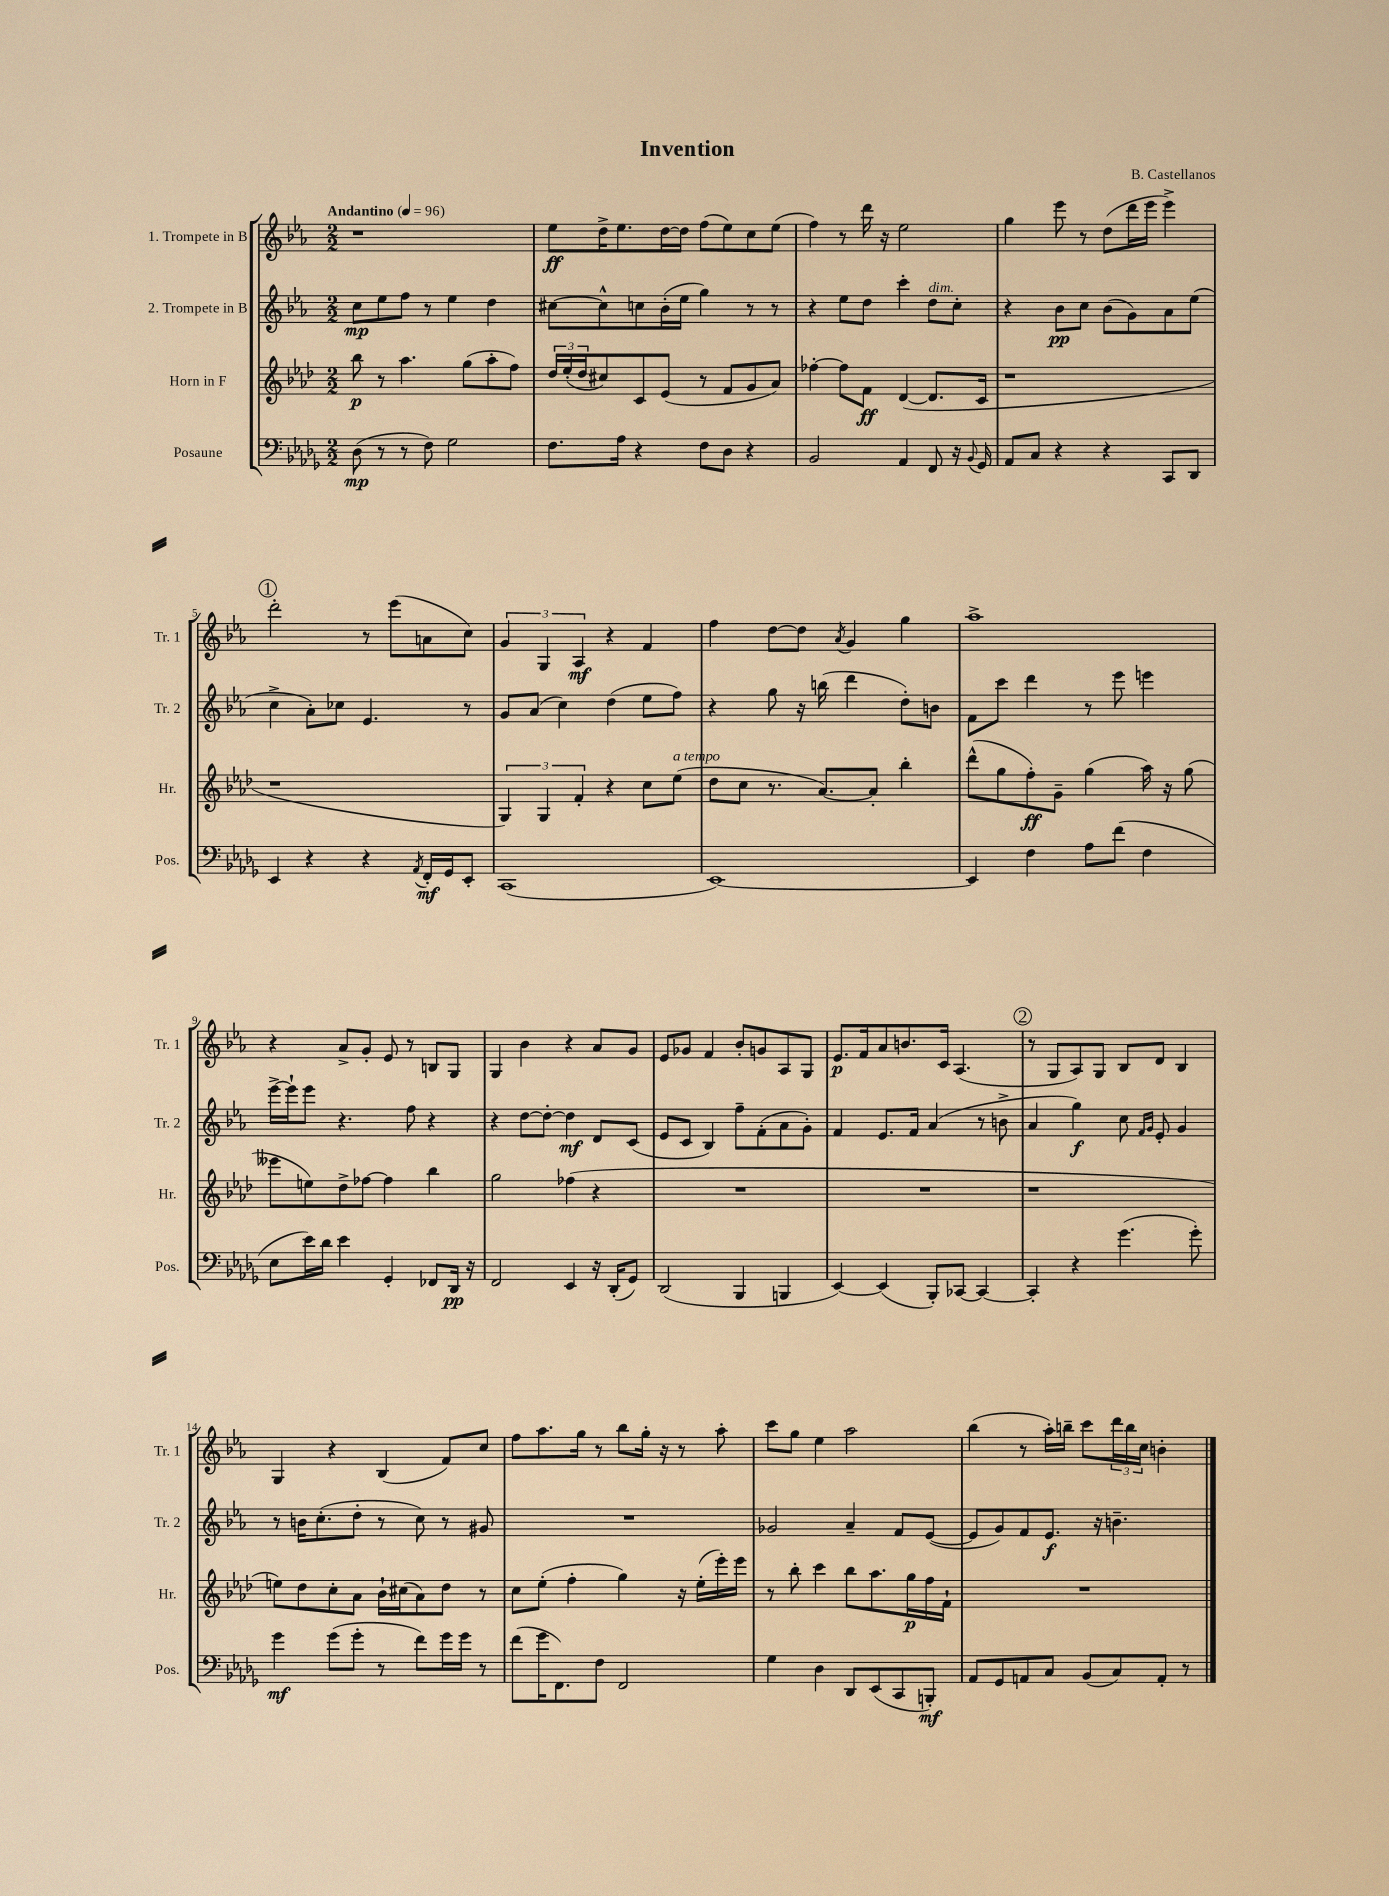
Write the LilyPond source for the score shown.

\header { title = "Invention" composer = "B. Castellanos" }
<<
\new StaffGroup <<
\new Staff = "s0" \with { instrumentName = "1. Trompete in B" shortInstrumentName = "Tr. 1" } {
    \clef treble \key ees \major \numericTimeSignature \time 2/2 \tempo "Andantino" 4 = 96
    r1 |
    ees''8\ff d''16-> ees''8. d''16~ d''16 f''8( ees''8) c''8 ees''8( |
    f''4) r8 d'''16 r16 ees''2 |
    g''4 ees'''8 r8 d''8( d'''16 ees'''16 ees'''4->) |
    \mark \markup { \circle "1" } d'''2-. r8 ees'''8( a'8 c''8) |
    \tuplet 3/2 { g'4 g4 aes4\mf } r4 f'4 |
    f''4 d''8~ d''8 \acciaccatura { aes'8 } g'4 g''4 |
    aes''1-> |
    r4 aes'8-> g'8-. ees'8 r8 b8 g8 |
    g4 bes'4 r4 aes'8 g'8 |
    ees'8 ges'8 f'4 bes'8-. g'8 aes8 g8 |
    ees'8.\p f'16 aes'8 b'8. c'16 aes4.( |
    \mark \markup { \circle "2" } r8 g8 aes8) g8 bes8 d'8 bes4 |
    g4 r4 bes4( f'8) c''8 |
    f''8 aes''8. g''16 r8 bes''8 g''16-. r16 r8 aes''8-. |
    c'''8 g''8 ees''4 aes''2 |
    bes''4( r8 aes''16-.) b''16-- c'''8 \tuplet 3/2 { d'''16 b''16 c''16 } b'4-. \bar "|." |
}
\new Staff = "s1" \with { instrumentName = "2. Trompete in B" shortInstrumentName = "Tr. 2" } {
    \clef treble \key ees \major \numericTimeSignature \time 2/2
    c''8\mp ees''8 f''8 r8 ees''4 d''4 |
    cis''8~ cis''8-^ c''8 bes'16-.( ees''16 g''4) r8 r8 |
    r4 ees''8 d''8 c'''4-. d''8^\markup { \italic "dim." } c''8-. |
    r4 bes'8\pp c''8 bes'8( g'8) aes'8 ees''8( |
    \mark \markup { \circle "1" } c''4-> aes'8-.) ces''8 ees'4. r8 |
    g'8 aes'8( c''4) d''4( ees''8 f''8) |
    r4 g''8 r16 b''16( d'''4 d''8-.) b'8 |
    f'8 c'''8 d'''4 r8 ees'''8 e'''4 |
    ees'''16~-> ees'''16-! ees'''8 r4. f''8 r4 |
    r4 d''8~ d''8~-. d''4\mf d'8 c'8( |
    ees'8 c'8 bes4) f''8-- f'8-.( aes'8 g'8-.) |
    f'4 ees'8. f'16 aes'4( r8 b'8-> |
    \mark \markup { \circle "2" } aes'4 g''4\f) c''8 \grace { f'16 g'16 } ees'8-. g'4 |
    r8 b'16 c''8.-.( d''8-. r8 c''8) r8 gis'8 |
    R1 |
    ges'2 aes'4-- f'8 ees'8~( |
    ees'8 g'8) f'8 ees'8.\f r16 b'4.-- \bar "|." |
}
\new Staff = "s2" \with { instrumentName = "Horn in F" shortInstrumentName = "Hr." } {
    \clef treble \key aes \major \numericTimeSignature \time 2/2
    bes''8\p r8 aes''4. g''8( aes''8-. f''8) |
    \tuplet 3/2 { des''16 ees''16-.( des''16 } cis''8) c'8 ees'8( r8 f'8 g'8 aes'8) |
    fes''4~-. fes''8 f'8\ff des'4~( des'8. c'16 |
    r1 |
    \mark \markup { \circle "1" } r1 |
    \tuplet 3/2 { g4) g4 f'4-. } r4 c''8 ees''8^\markup { \italic "a tempo" }( |
    des''8 c''8 r8. aes'8.~) aes'8-. bes''4-. |
    des'''8-^( g''8 f''8-.\ff) g'8-- g''4( aes''16) r16 g''8( |
    eeses'''8 e''8) des''8-> fes''8~ fes''4 bes''4 |
    g''2 fes''4( r4 |
    R1 |
    R1 |
    \mark \markup { \circle "2" } r1 |
    e''8) des''8 c''8-. aes'8 bes'16-! cis''16( aes'8) des''8 r8 |
    c''8 ees''8-.( f''4-. g''4) r16 ees''16-.( ees'''16-.) ees'''16 |
    r8 bes''8-. c'''4 bes''8 aes''8. g''16\p f''16 f'16-! |
    R1 \bar "|." |
}
\new Staff = "s3" \with { instrumentName = "Posaune" shortInstrumentName = "Pos." } {
    \clef bass \key des \major \numericTimeSignature \time 2/2
    des8\mp( r8 r8 f8) ges2 |
    f8. aes16 r4 f8 des8 r4 |
    bes,2 aes,4 f,8 r16 \appoggiatura { bes,8 } ges,16 |
    aes,8 c8 r4 r4 c,8 des,8 |
    \mark \markup { \circle "1" } ees,4 r4 r4 \acciaccatura { aes,8 } f,16-.\mf ges,16 ees,8-. |
    c,1( |
    ees,1~) |
    ees,4 f4 aes8 f'8( f4 |
    ees8 ees'16) des'16 ees'4 ges,4-. fes,8 des,16\pp r16 |
    f,2 ees,4 r16 des,16-.( ges,8) |
    des,2( bes,,4 b,,4 |
    ees,4~) ees,4( bes,,8-.) ces,8~ ces,4~ |
    \mark \markup { \circle "2" } ces,4-. r4 ges'4.( ges'8-.) |
    ges'4\mf ges'8( ges'8-. r8 f'8) ges'16 ges'16 r8 |
    f'8( ges'16 f,8.) f8 f,2 |
    ges4 des4 des,8 ees,8( c,8 b,,8-.\mf) |
    aes,8 ges,8 a,8 c8 bes,8( c8) a,8-. r8 \bar "|." |
}
>>
>>
